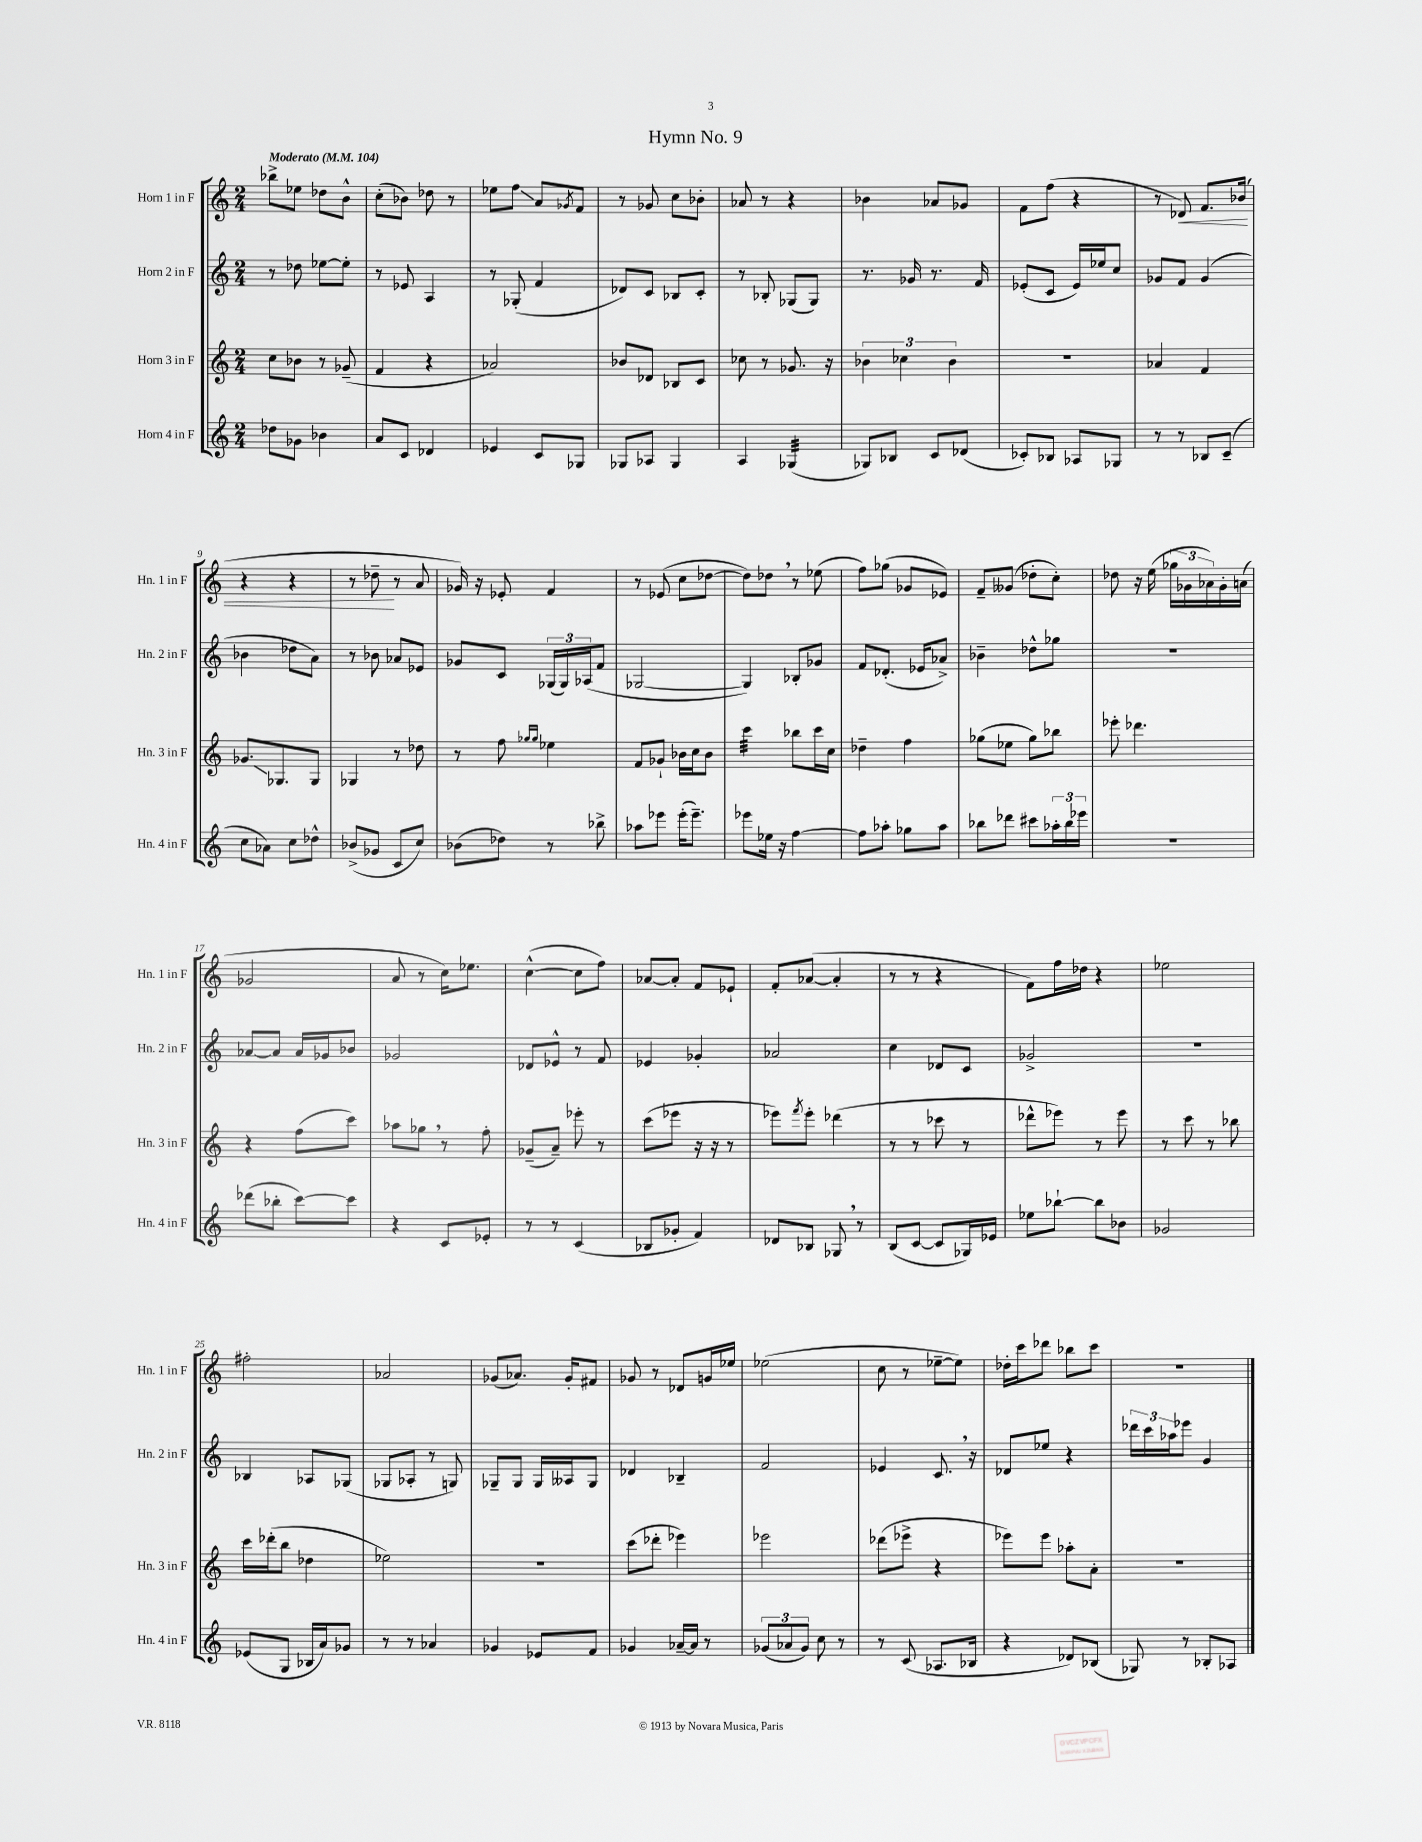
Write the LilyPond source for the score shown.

\header { title = "Hymn No. 9" }
<<
\new StaffGroup <<
\new Staff = "s0" \with { instrumentName = "Horn 1 in F" shortInstrumentName = "Hn. 1 in F" } {
    \clef treble \key c \major \numericTimeSignature \time 2/4 \tempo "Moderato" 4 = 104
    bes''8-> ees''8 des''8 b'8-^ |
    c''8-.( bes'8) des''8 r8 |
    ees''8 f''8\glissando a'8 \acciaccatura { ges'8 } f'8 |
    r8 ges'8 c''8 bes'8-. |
    aes'8 r8 r4 |
    bes'4 aes'8 ges'8 |
    f'8 f''8( r4 |
    r8 des'8\<) f'8. bes'16( |
    r4 r4 |
    r8 des''8--\! r8 a'8 |
    ges'16) r16 ees'8-. f'4 |
    r8 ees'8( c''8 des''8~ |
    des''8) des''8 \breathe r8 ees''8( |
    f''8) ges''8( ges'8 ees'8) |
    f'8-- geses'8( des''8-. c''8-.) |
    des''8 r16 e''16( \tuplet 3/2 { ges''16 ges'16 aes'16) } ges'16-. a'16( |
    ges'2 |
    a'8 r8 c''16) ees''8. |
    c''4~-^( c''8 f''8) |
    aes'8~ aes'8-. f'8 ees'8-! |
    f'8-. aes'8~( aes'4-. |
    r8 r8 r4 |
    f'8) f''16 des''16 r4 |
    ees''2 |
    fis''2-. |
    aes'2 |
    ges'8( aes'8.) ges'16-. fis'8 |
    ges'8 r8 des'8 g'16 ees''16 |
    ees''2( |
    c''8 r8 ees''8~-- ees''8) |
    des''16-. c'''16 des'''8 bes''8 c'''8 |
    R2 \bar "|." |
}
\new Staff = "s1" \with { instrumentName = "Horn 2 in F" shortInstrumentName = "Hn. 2 in F" } {
    \clef treble \key c \major \numericTimeSignature \time 2/4
    r8 des''8 ees''8~ ees''8-. |
    r8 ees'8 a4 |
    r8 ges8-.( f'4 |
    des'8) c'8 bes8 c'8-. |
    r8 bes8-. ges8( ges8) |
    r8. ges'16 r8. f'16 |
    ees'8-.( c'8 ees'16) ees''16 c''8 |
    ges'8 f'8 ges'4( |
    bes'4 des''8 a'8) |
    r8 bes'8 aes'8 ees'8 |
    ges'8 c'8 \tuplet 3/2 { ges16( ges16) aes16( } f'8 |
    ges2~ |
    ges4) bes8-. ges'8 |
    f'8 des'8.-.( ees'16 aes'8->) |
    bes'4-- des''8-^ ges''8 |
    r2 |
    aes'8~ aes'8 aes'16 ges'16 bes'8 |
    ges'2 |
    des'8 ees'8-^ r8 f'8 |
    ees'4 ges'4-. |
    aes'2 |
    c''4 des'8 c'8 |
    ges'2-> |
    R2 |
    bes4 aes8 ges8( |
    ges8 aes8-. r8 g8) |
    ges8-- ges8 ges16 aeses16 ges8 |
    des'4 bes4-- |
    f'2 |
    ees'4 c'8. \breathe r16 |
    des'8 ees''8 r4 |
    \tuplet 3/2 { des'''16 c'''16 aes''16 } ees'''8 g'4 \bar "|." |
}
\new Staff = "s2" \with { instrumentName = "Horn 3 in F" shortInstrumentName = "Hn. 3 in F" } {
    \clef treble \key c \major \numericTimeSignature \time 2/4
    c''8 bes'8 r8 ges'8--( |
    f'4 r4 |
    aes'2) |
    bes'8 des'8 bes8 c'8 |
    ces''8 r8 ges'8. r16 |
    \tuplet 3/2 { bes'4 ces''4 bes'4 } |
    r2 |
    aes'4 f'4 |
    ges'8.\glissando ges8. ges8 |
    ges4 r8 des''8 |
    r8 f''8 \grace { ges''16 ges''16 } ees''4 |
    f'8 ges'8-! bes'16 c''16 bes'8 |
    c'''4:32 bes''8 c'''16 c''16 |
    des''4-- f''4 |
    ges''8( ees''8 ges''8) bes''8 |
    ees'''8-. des'''4. |
    r4 f''8( c'''8) |
    aes''8 ges''8 \breathe r8 f''8-. |
    ges'8--( a'8--) ees'''8-. r8 |
    c'''8( ees'''8 r16 r16 r8 |
    ees'''8) \acciaccatura { f'''8 } ees'''8-. des'''4( |
    r8 r8 ces'''8 r8 |
    des'''8-^ ees'''8) r8 ees'''8 |
    r8 c'''8 r8 bes''8 |
    c'''16 des'''16-.( b''8 des''4 |
    ees''2) |
    R2 |
    c'''8( des'''8-. ees'''4) |
    ees'''2 |
    des'''8( ees'''8-> r4 |
    ees'''8) ees'''8 aes''8-. a'8-. |
    r2 \bar "|." |
}
\new Staff = "s3" \with { instrumentName = "Horn 4 in F" shortInstrumentName = "Hn. 4 in F" } {
    \clef treble \key c \major \numericTimeSignature \time 2/4
    des''8 ges'8 bes'4 |
    a'8 c'8 des'4 |
    ees'4 c'8 ges8 |
    ges8 aes8 ges4 |
    a4 ges4:32( |
    ges8) bes8 c'8 des'8( |
    ces'8-.) bes8 aes8 ges8 |
    r8 r8 bes8 c'8--( |
    c''8 aes'8) c''8 des''8-^ |
    bes'8->( ges'8 c'8 c''8) |
    bes'8( des''8) r8 bes''8-> |
    aes''8 ees'''8 ees'''16-.( ees'''8.--) |
    ees'''8 ees''16 r16 f''4~ |
    f''8 aes''8-. ges''8 aes''8 |
    bes''8 des'''8 cis'''8 \tuplet 3/2 { aes''16-. bes''16 ees'''16 } |
    R2 |
    des'''8( bes''8-. c'''8~) c'''8 |
    r4 c'8 ees'8-. |
    r8 r8 c'4( |
    bes8 ges'8-. f'4) |
    des'8 bes8 ges8 \breathe r8 |
    b8( c'8~ c'8 ges16) ees'16 |
    ees''8 bes''8~-! bes''8 bes'8 |
    ges'2 |
    ees'8( g8 bes16 a'16) ges'8 |
    r8 r8 aes'4 |
    ges'4 ees'8 f'8 |
    ges'4 aes'16~-- aes'16 r8 |
    \tuplet 3/2 { ges'8( aes'8 ges'8) } c''8 r8 |
    r8 c'8( aes8. bes16 |
    r4 des'8) bes8( |
    ges8) r8 bes8-. aes8 \bar "|." |
}
>>
>>
